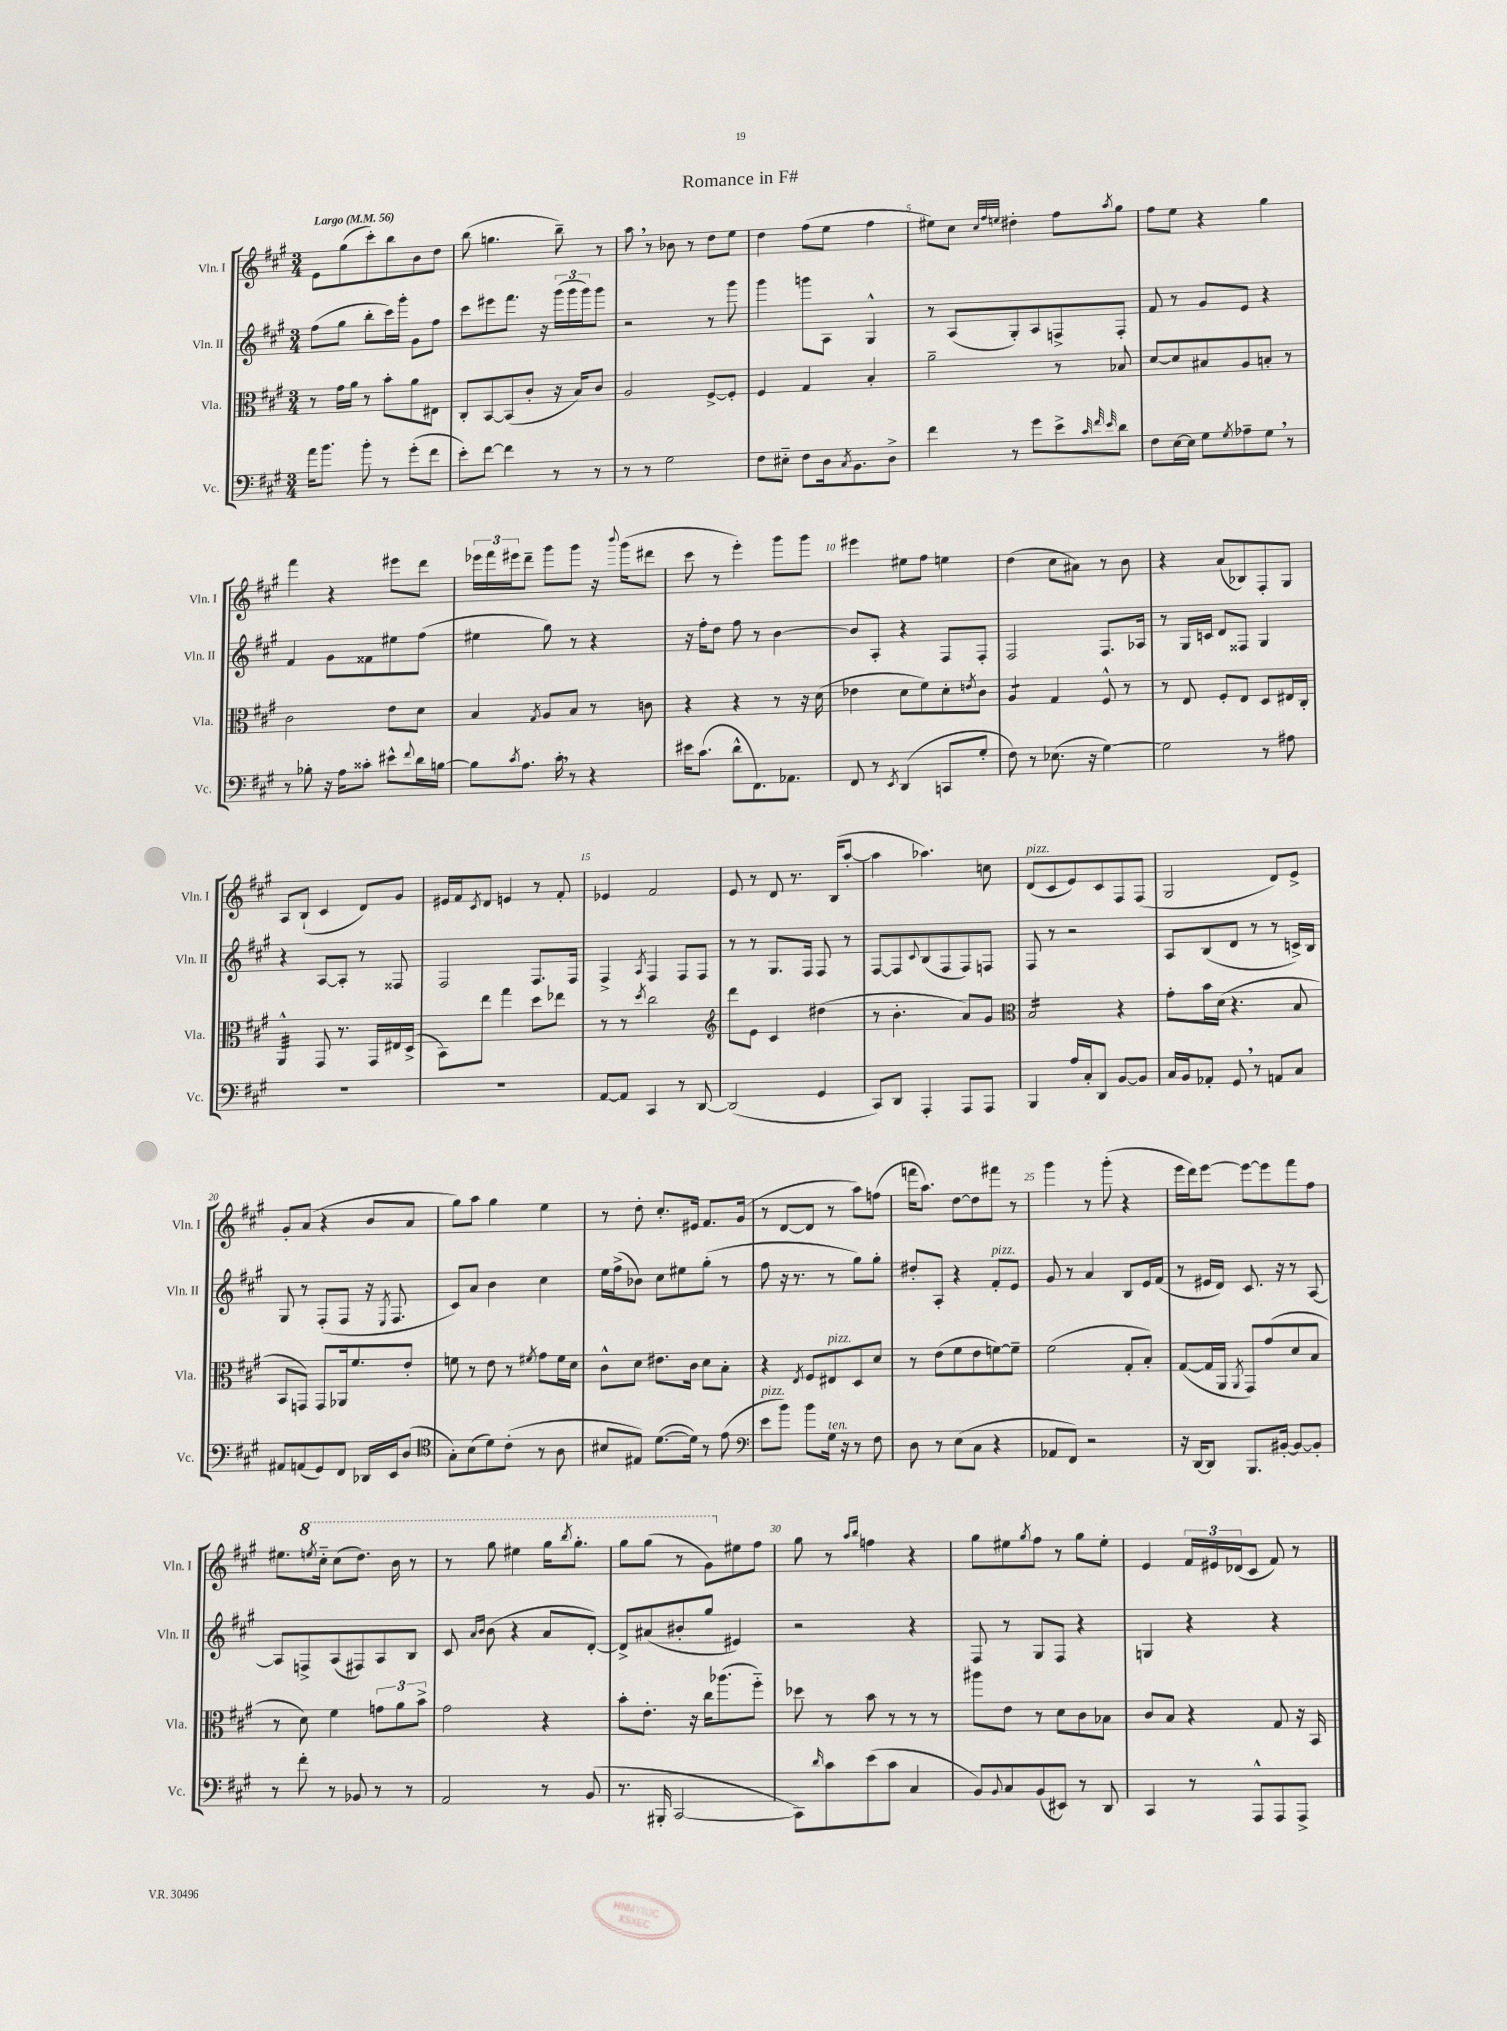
\header { title = "Romance in F#" }
<<
\new StaffGroup <<
\new Staff = "s0" \with { instrumentName = "Vln. I" shortInstrumentName = "Vln. I" } {
    \clef treble \key a \major \numericTimeSignature \time 3/4 \tempo "Largo" 4 = 56
    e'8 gis''8( cis'''8-.) b''8 b'8 d''8 |
    b''8( g''4. b''8--) r8 |
    a''8 \breathe r8 bes'8 r8 d''8 e''8 |
    d''4 fis''8( e''8 fis''4 |
    eis''8) cis''8 \grace { cis''32 fis''32 e''32 } dis''4-. fis''8 \acciaccatura { a''8 } gis''8 |
    fis''8 e''8 r4 gis''4 |
    fis'''4 r4 eis'''8 d'''8 |
    \tuplet 3/2 { ees'''16 fis'''16 eis'''16 } d'''8-- gis'''8 gis'''8 r16 \appoggiatura { b'''8 } gis'''16( dis'''8 |
    cis'''8 r8 e'''4-.) gis'''8 gis'''8 |
    eis'''4 eis''8 fis''8 e''4 |
    d''4( cis''8 ais'8) r8 b'8 |
    r4 a'8( bes8) fis8-. gis8 |
    a8 b8-!( cis'4 d'8) gis'8 |
    eis'16 fis'16 \acciaccatura { cis'8 } d'8 e'4 r8 fis'8-. |
    ees'4 fis'2 |
    e'8 r8 d'8 r8. b16( a''8~-. |
    a''4 aes''4.) c''8 |
    d'8^\markup { \italic "pizz." }( cis'8 e'8) cis'8 fis8 fis8( |
    gis2 d'8) e'8-> |
    gis'8-. a'8( r4 b'8 a'8 |
    gis''8) a''8 gis''4 e''4 |
    r8 d''8-. cis''8.-. eis'16 fis'8. gis'16( |
    r8 d'8~ d'8 r8 a''8) f''8( |
    f'''16 a''8.) d''8~ d''8 fis'''8 r8 |
    gis'''4 r8 gis'''8-.( r4 |
    e'''16 d'''16) e'''8~ e'''8~ e'''8 fis'''8 fis''8 |
    eis''8. \ottava #1 \acciaccatura { e'''!8 } cis'''16-_ cis'''8( d'''8.) b''16 r8 |
    r8 gis'''8 eis'''4 gis'''16 \acciaccatura { b'''8 } gis'''8.-. |
    gis'''8 gis'''8( r8 gis''8) \ottava #0 eis''8 fis''8 |
    gis''8 r8 \grace { a''16 b''16 } f''4 r4 |
    gis''8 eis''8 \acciaccatura { gis''8 } fis''8 r8 gis''8 eis''8-. |
    e'4 \tuplet 3/2 { fis'16 eis'16 des'16( } cis'8 fis'8) r8 \bar "|." |
}
\new Staff = "s1" \with { instrumentName = "Vln. II" shortInstrumentName = "Vln. II" } {
    \clef treble \key a \major \numericTimeSignature \time 3/4
    fis''8( gis''8 b''8-. cis'''16) gis'''16-. gis'8 fis''8 |
    cis'''8 eis'''8 fis'''8. r16 \tuplet 3/2 { gis'''16( gis'''16 gis'''16) } gis'''8 |
    r2 r8 gis'''8 |
    gis'''4 g'''8 a8 gis4-^ |
    r8 a8( gis8-.) a8 f8-> f8-. |
    fis'8 r8 gis'8 e'8 r4 |
    fis'4 gis'8 fisis'8 eis''8 fis''8( |
    eis''4 gis''8) r8 r4 |
    r16 fis''16-. d''8 fis''8 r8 b'4~ |
    b'8 a8-. r4 fis8 fis8-. |
    fis2 fis8. aes16 |
    r8 gis16 c'16 d'8 fisis8 gis4 |
    r4 a8~ a8-. r8 fisis8 |
    fis2 fis8. fis16 |
    fis4-> \acciaccatura { a8 } fis4 fis8 fis8 |
    r8 r8 gis8. fis16 fis8 r8 |
    fis8~ fis8 \appoggiatura { cis'8 } b8( fis8 fis8) f8 |
    fis8 r8 r2 |
    a8 b8( d'8 r8 r8 c'16->) b16 |
    gis8 r8 fis8-.( fis8 r16 \acciaccatura { e8 } fis8. |
    cis'8) a'8 b'4 cis''4 |
    e''16 fis''16->( bes'8) cis''8 eis''8 gis''8-.( r8 |
    fis''8 r16 r8. r8 gis''8) gis''8-. |
    dis''8-. a8-. r4 fis'8-.^\markup { \italic "pizz." } e'8 |
    gis'8 r8 a'4 b8 e'16 fis'16( |
    r8 eis'16 d'16) cis'8. r16 r8 a8~ |
    a8 f8-> a8( fis8) a8 b8 |
    cis'8 \grace { a'16 b'16 } b'8( r4 a'8 d'8~-.) |
    d'8-> ais'8( bis'8-. gis''8 eis'4) |
    r2 r4 |
    fis8 r8 gis8 fis8 r4 |
    g4 r4 r4 \bar "|." |
}
\new Staff = "s2" \with { instrumentName = "Vla." shortInstrumentName = "Vla." } {
    \clef alto \key a \major \numericTimeSignature \time 3/4
    r8 gis'16 a'16 r8 b'8-. a'8 eis8 |
    cis8-. b,8~ b,8( cis'8-. r16 b16) cis'8 |
    a2 fis8~-> fis8-. |
    fis4 gis4 b4-. |
    a'2-- r8 bes8 |
    d'8~ d'8 bis8 a8 b8-. r8 |
    cis'2 e'8 d'8 |
    b4 \acciaccatura { gis8 } a8 b8 r8 c'8 |
    r4 r4 r8 r16 d'16( |
    ees'4 d'8 fis'8) d'8-. \acciaccatura { e'8 } cis'8 |
    a4:8 gis4 fis8-^ r8 |
    r8 e8 fis8-. e8 d8 eis16 cis16-. |
    a,4:32-^ gis,8 r8. gis,16 eis16 d16->( |
    b,8) e''8 gis''4 d''8 ees''8 |
    r8 r8 \acciaccatura { d''8 } cis''2 |
    \clef treble d'''8 e'8 cis'4 dis''4( |
    r8 b'4.-. a'8) gis'8 |
    \clef alto b2:16 r4 |
    gis'8-. b'16 d'16( r4. b8 |
    b,8 g,8) g,8 aes,16 fis'8. e'8-. |
    f'8 r8 e'8 r8 \acciaccatura { fis'8 } gis'8 fis'16 d'16 |
    cis'8-^ d'8 eis'8. cis'16 d'8 b8-. |
    r4 \acciaccatura { e8 } fis8 eis8^\markup { \italic "pizz." } d8 d'8 |
    r8 e'8( fis'8 e'8 f'8~) f'8-- |
    fis'2( gis8-. b8-.) |
    gis8~( gis16 a,16 \acciaccatura { a,8 } gis,8) gis'8( d'8 b8 |
    r8 d'8) fis'4 \tuplet 3/2 { g'8 a'8 b'8-> } |
    gis'2 r4 |
    b'8-. e'8.-. r16 cis''16 aes''8.( fis''8-_) |
    des''8 r8 b'8 r8 r8 r8 |
    ais''8 e'8 r8 d'8 cis'8 bes8 |
    cis'8 b8 r4 gis8 r16 b,16 \bar "|." |
}
\new Staff = "s3" \with { instrumentName = "Vc." shortInstrumentName = "Vc." } {
    \clef bass \key a \major \numericTimeSignature \time 3/4
    a'16 b'8. b'8-. r8 gis'8-.( fis'8 |
    e'8-.) fis'8~ fis'4 r8 r8 |
    r8 r8 gis2 |
    fis8 eis8-_ fis8 d16 \acciaccatura { cis8 } b,8. d8-> |
    fis'4 r8 gis'8 e'8-> \grace { cis'32 fis'32 e'32 } d'8 |
    fis8 e16~ e16 gis8 \acciaccatura { gis8 } aes8-- gis8 \breathe r8 |
    r8 bes8-. r16 a16 cisis'8-. eis'8-^ \appoggiatura { fis'8 } d'16 b16~ |
    b8 \acciaccatura { cis'8 } a8. cis'16-. \breathe r8 r4 |
    eis'16 cis'8.( d'8-^ fis,8.) aes,8. |
    fis,8 r8 \acciaccatura { e,8 } d,4( c,8 gis8-. |
    fis8) r8 ees8.( r16 gis4~) |
    gis2 r8 ais8 |
    R2. |
    R2. |
    a,8~ a,8 cis,4 r8 d,8~ |
    d,2( gis,4 |
    cis,8) d,8 a,,4-. a,,8 a,,8 |
    b,,4 a16 cis16-. d,8 b,8~ b,8 |
    cis16 b,16 aes,8-. gis,8 \breathe r8 a,8 cis8 |
    ais,8 a,8( gis,8) fis,8 des,16 e,16 d8( |
    \clef tenor gis8-.) b8( d'8) cis'8-.( r8 a8 |
    bis8 eis8) d'8.~( d'16) r8 e'8( |
    \clef bass e'8^\markup { \italic "pizz." } b'8) b'8 gis16^\markup { \italic "ten." } r16 r8 fis8 |
    d8 r8 e8( cis8 r4 |
    aes,8 fis,8) r2 |
    r16 d,16~ d,8 b,,8. bis,16~-. bis,8~ bis,8-. |
    r8 fis'8-. r8 bes,8 r8 r8 |
    a,2 r8 b,8( |
    r8. bis,,16-. cis,2~ |
    cis,8) \grace { d'16 } cis'8 e'8( cis'8 cis4 |
    b,8) \appoggiatura { b,8 } cis8 b,8( eis,8) r8 d,8 |
    cis,4 r8 a,,8-^ a,,8 a,,8-> \bar "|." |
}
>>
>>
\layout { \context { \Score \override BarNumber.break-visibility = ##(#f #t #t) barNumberVisibility = #(every-nth-bar-number-visible 5) } }
